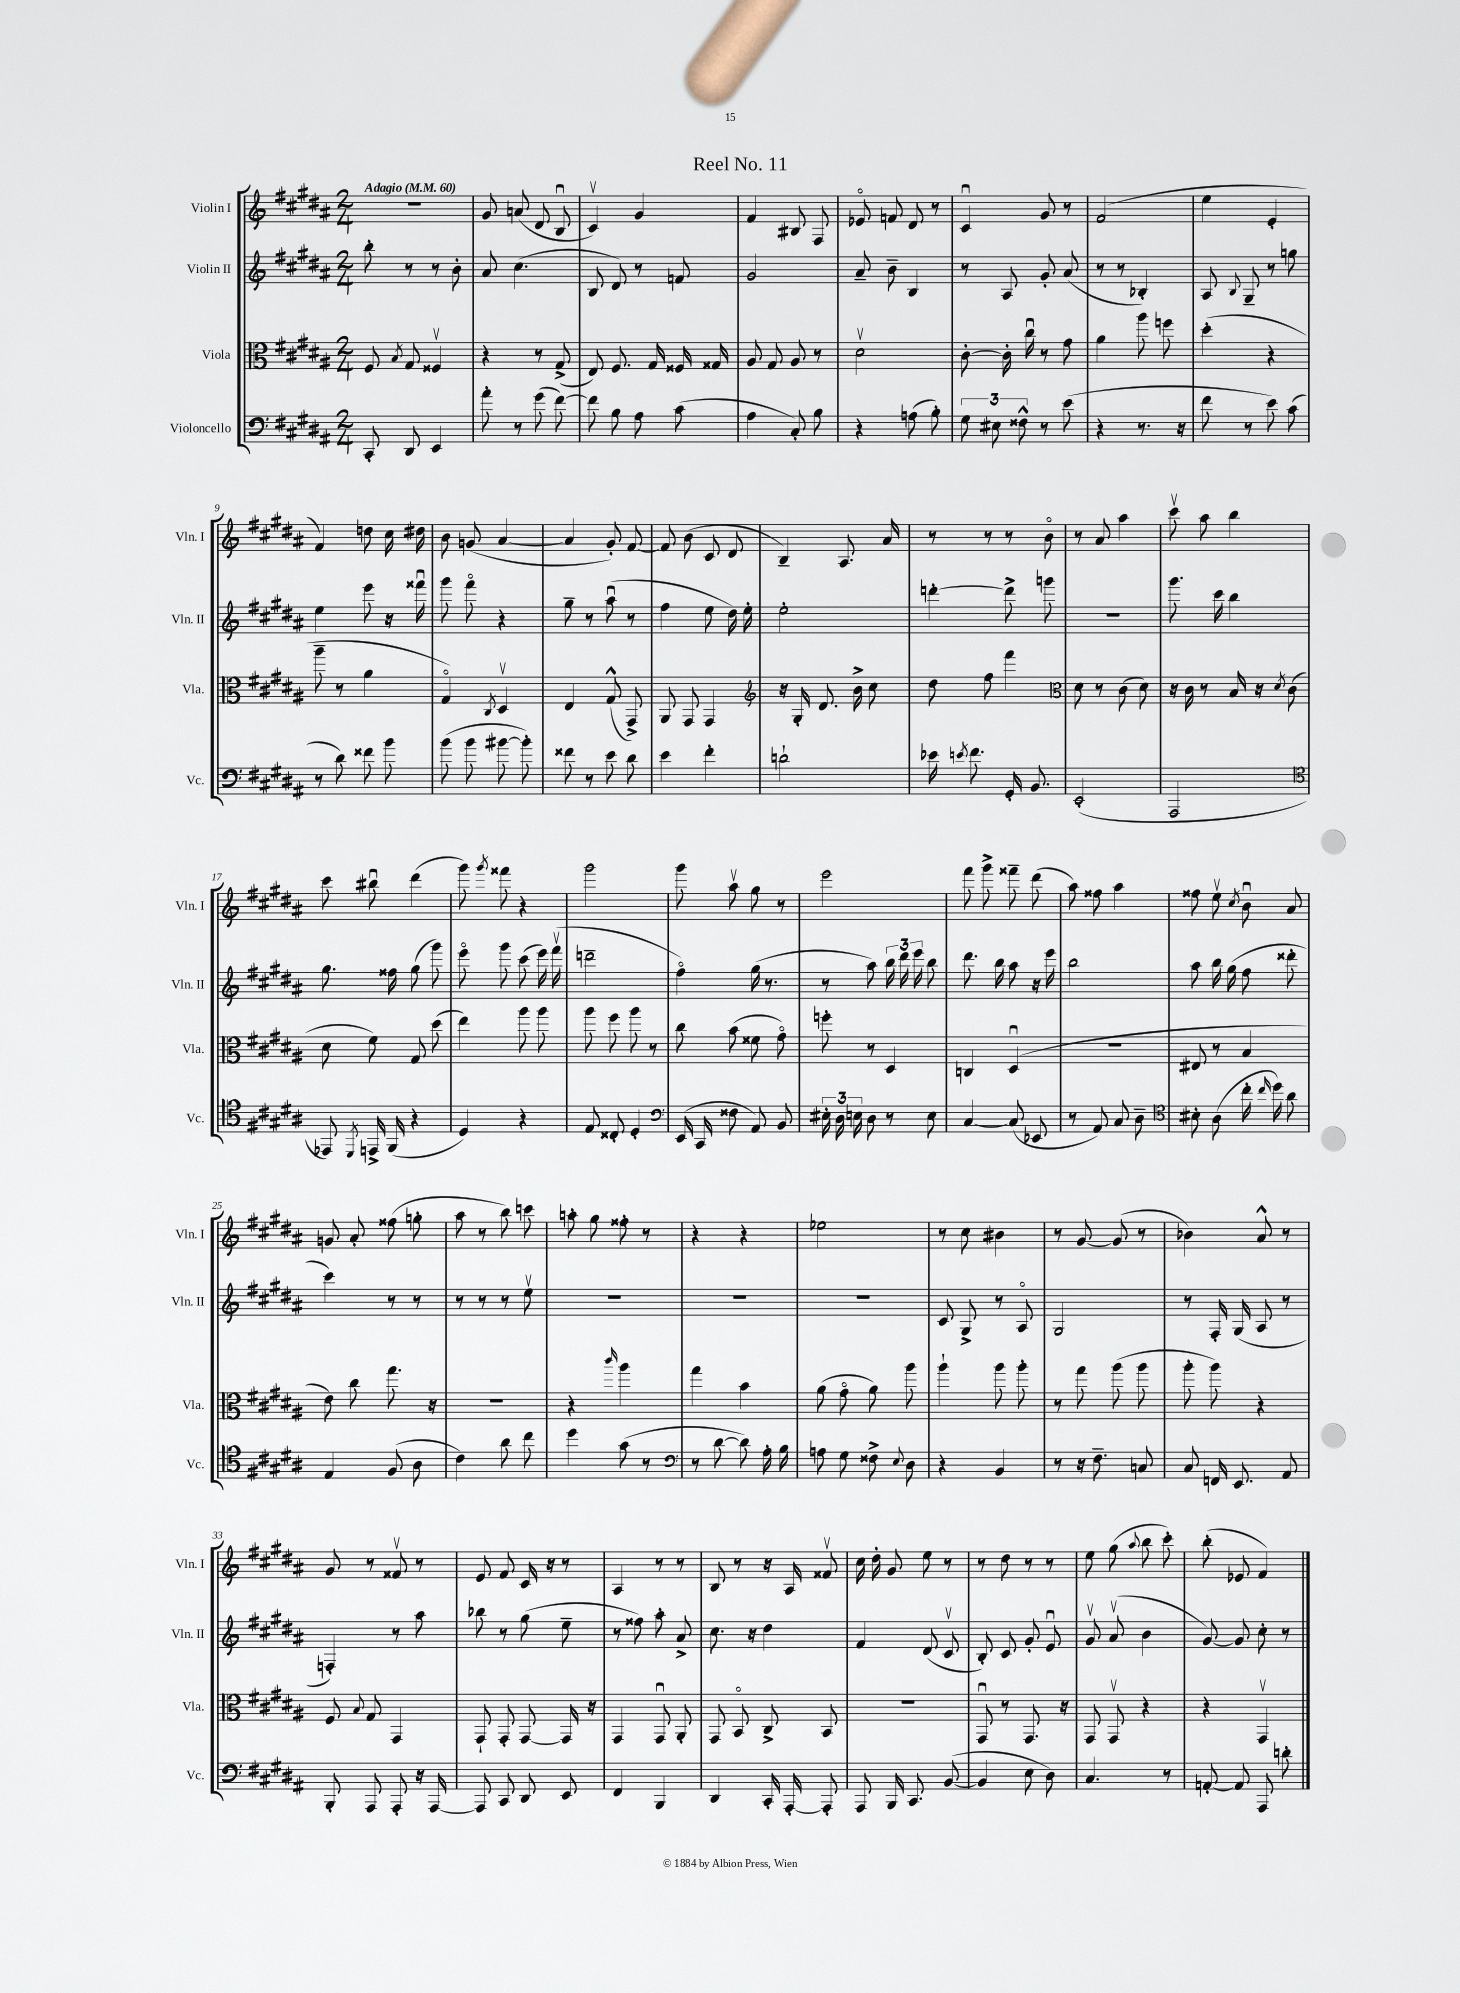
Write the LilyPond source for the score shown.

\header { title = "Reel No. 11" }
<<
\new StaffGroup <<
\new Staff = "s0" \with { instrumentName = "Violin I" shortInstrumentName = "Vln. I" } {
    \clef treble \key b \major \numericTimeSignature \time 2/4 \tempo "Adagio" 4 = 60
    \autoBeamOff R2 |
    gis'8 a'8( dis'8 b8\downbow |
    cis'4\upbow) gis'4 |
    fis'4 bis8 fis8 |
    ees'8\flageolet f'8 dis'8 r8 |
    cis'4\downbow gis'8 r8 |
    fis'2( |
    e''4 e'4-. |
    fis'4) d''8 cis''16 dis''16 |
    b'8 g'8( ais'4~ |
    ais'4 gis'8-.) fis'8~ |
    fis'8 b'8( cis'8 dis'8 |
    b4--) ais8. ais'16 |
    r8 r8 r8 b'8\flageolet |
    r8 ais'8 ais''4 |
    cis'''8\upbow ais''8 b''4 |
    cis'''8 bis''8\downbow dis'''4( |
    gis'''8) \acciaccatura { gis'''8 } fisis'''8 r4 |
    gis'''2 |
    gis'''8 ais''8\upbow gis''8 r8 |
    e'''2 |
    fis'''8 gis'''8-> fisis'''8-- dis'''8( |
    ais''8) fisis''8 ais''4 |
    fisis''8 e''8\upbow \acciaccatura { cis''8 } b'8\downbow ais'8 |
    g'8 ais'8-. fisis''8( g''8-. |
    ais''8 r8 b''8) c'''8 |
    a''8-. gis''8 fisis''8-. r8 |
    r4 r4 |
    ees''2 |
    r8 cis''8 bis'4 |
    r8 gis'8~ gis'8( r8 |
    bes'4) ais'8-^ r8 |
    gis'8 r8 fisis'8\upbow r8 |
    e'8 fis'8 cis'16 r16 r8 |
    ais4 r8 r8 |
    b8 r8 r16 ais16 fisis'8\upbow |
    cis''16 dis''16-. gis'8 e''8 r8 |
    r8 dis''8 r8 r8 |
    e''8 gis''8( \appoggiatura { ais''8 } b''8 cis'''8-.) |
    b''8-.( ees'8 fis'4) \bar "|." |
}
\new Staff = "s1" \with { instrumentName = "Violin II" shortInstrumentName = "Vln. II" } {
    \clef treble \key b \major \numericTimeSignature \time 2/4
    \autoBeamOff b''8-. r8 r8 b'8-. |
    ais'8 cis''4.( |
    b8 dis'8) r8 f'8 |
    gis'2 |
    ais'8-- b'8-- b4 |
    r8 ais8 gis'8-. ais'8( |
    r8 r8 bes4-.) |
    ais8 \appoggiatura { b8 } gis8-- r8 g''8 |
    e''4 e'''8 r16 fisis'''16\downbow |
    gis'''8 fis'''8\flageolet r4 |
    gis''8-- r8 ais''8\downbow( r8 |
    fis''4 e''8 dis''16) e''16-. |
    e''2-. |
    d'''4~-. d'''8-> g'''8 |
    r2 |
    gis'''8. cis'''16 b''4 |
    gis''8. fisis''16 gis''8( gis'''8) |
    e'''8\flageolet gis'''8 cis'''8( e'''16) fis'''16\upbow( |
    d'''2-- |
    fis''4\flageolet) gis''16( r8. |
    r8 ais''8) \tuplet 3/2 { b''16 dis'''16 e'''16 } b''8 |
    dis'''8. b''16 ais''8 r16 e'''16 |
    b''2 |
    ais''8 b''16 gis''16( fis''8 disis'''8-. |
    cis'''4) r8 r8 |
    r8 r8 r8 e''8\upbow |
    R2 |
    R2 |
    R2 |
    cis'8 gis8-> r8 ais8\flageolet |
    gis2 |
    r8 fis16-. gis16( ais8 r8 |
    f4-.) r8 ais''8 |
    bes''8 r8 gis''8( e''8-- |
    r8 fisis''8) ais''8-. ais'8-> |
    cis''8. r16 dis''4 |
    fis'4 dis'8( cis'8\upbow |
    b8-.) cis'8 gis'8-. e'8\downbow |
    gis'8\upbow ais'8\upbow( b'4 |
    gis'8~) gis'8 cis''8-. r8 \bar "|." |
}
\new Staff = "s2" \with { instrumentName = "Viola" shortInstrumentName = "Vla." } {
    \clef alto \key b \major \numericTimeSignature \time 2/4
    \autoBeamOff fis8 \acciaccatura { b8 } gis8 fisis4\upbow |
    r4 r8 gis8->( |
    e8) fis8. gis16 fisis16 gisis16 |
    ais8 gis8 ais8 r8 |
    dis'2\upbow |
    cis'8~-. cis'16-. cis''16\downbow r8 gis'8 |
    ais'4 ais''8 f''8 |
    dis''4-.( r4 |
    ais''8-- r8 ais'4 |
    gis4\flageolet) \acciaccatura { cis8 } dis4\upbow |
    e4 gis8-^( gis,8->) |
    ais,8 gis,8 gis,4 |
    \clef treble r16 gis16-. dis'8. b'16-> cis''8 |
    dis''8 fis''8 fis'''4 |
    \clef alto dis'8 r8 cis'8( dis'8) |
    r16 cis'16 r8 b16 r16 \acciaccatura { dis'8 } cis'8( |
    dis'8 fis'8) gis8 dis''8( |
    e''4) ais''8 ais''8 |
    ais''8 fis''8 ais''8 r8 |
    cis''8 b'8( fisis'8 gis'8\flageolet) |
    f''8-. r8 dis4 |
    c4 dis4\downbow( |
    R2 |
    eis8 r8 b4 |
    e'8) cis''8 gis''8. r16 |
    R2 |
    r4 \grace { cis'''16 } ais''4 |
    gis''4 b'4 |
    ais'8( gis'8\flageolet ais'8) ais''8 |
    ais''4-! ais''8 ais''8-. |
    r8 gis''8 ais''8( ais''8 |
    ais''8-. ais''8) r4 |
    fis8 \appoggiatura { b8 } gis8 gis,4 |
    gis,8-! gis,8-. gis,8~ gis,16 r16 |
    gis,4 gis,8\downbow ais,8-. |
    gis,8 b,8\flageolet cis8-> b,8 |
    r2 |
    gis,8\downbow r8 gis,8. r16 |
    gis,8 gis,8\upbow r4 |
    r4 gis,4\upbow \bar "|." |
}
\new Staff = "s3" \with { instrumentName = "Violoncello" shortInstrumentName = "Vc." } {
    \clef bass \key b \major \numericTimeSignature \time 2/4
    \autoBeamOff cis,8-. dis,8 e,4 |
    ais'8-. r8 gis'8( fis'8~) |
    fis'8 b8 ais8 cis'8( |
    ais4 cis8-.) b8 |
    r4 a8( b8-.) |
    \tuplet 3/2 { gis8 eis8 fisis8-^ } r8 e'8( |
    r4 r8. r16 |
    fis'8 r8 e'8) cis'8( |
    r8 dis'8) fisis'8 b'8 |
    b'8( b'8 bis'8~ bis'8-.) |
    fisis'8 r8 e'8 dis'8 |
    e'4 fis'4-. |
    d'2-! |
    ees'16 \acciaccatura { e'8 } fis'8. gis,16-. b,8. |
    e,2-.( |
    ais,,2 |
    \clef tenor ees,8) \acciaccatura { dis,8 } e,16-> fis,16( r4 |
    dis4) r4 |
    e8 cisis8-. dis4-. |
    \clef bass e,16( cis,16 fisis8 ais,8) b,8 |
    \tuplet 3/2 { eis16-. dis16 e16 } dis8 r8 e8 |
    cis4~ cis8( ees,8 |
    r8 ais,8) cis8 dis8-- |
    \clef tenor bis8-. ais8( cis''16-. \grace { cis''16 } dis''16) ais'8 |
    e4 fis8( ais8 |
    cis'4) ais'8 cis''8 |
    dis''4 gis'8( r8 |
    \clef bass r8 dis'8~ dis'8) ais16-. b16 |
    a8 gis8 fisis8-> \appoggiatura { e8 } dis8 |
    r4 b,4 |
    r8 r16 fis8.-- c8 |
    cis8 f,16 e,8. ais,8 |
    b,,8-. ais,,8 ais,,8-. r16 ais,,16~ |
    ais,,8 cis,8 dis,8 e,8 |
    fis,4 b,,4 |
    dis,4 cis,16-. ais,,16~-. ais,,8-. |
    ais,,8 b,,16 cis,8. b,8~( |
    b,4 e8 dis8) |
    cis4. r8 |
    a,8~-. a,8 ais,,8 d'8-. \bar "|." |
}
>>
>>
